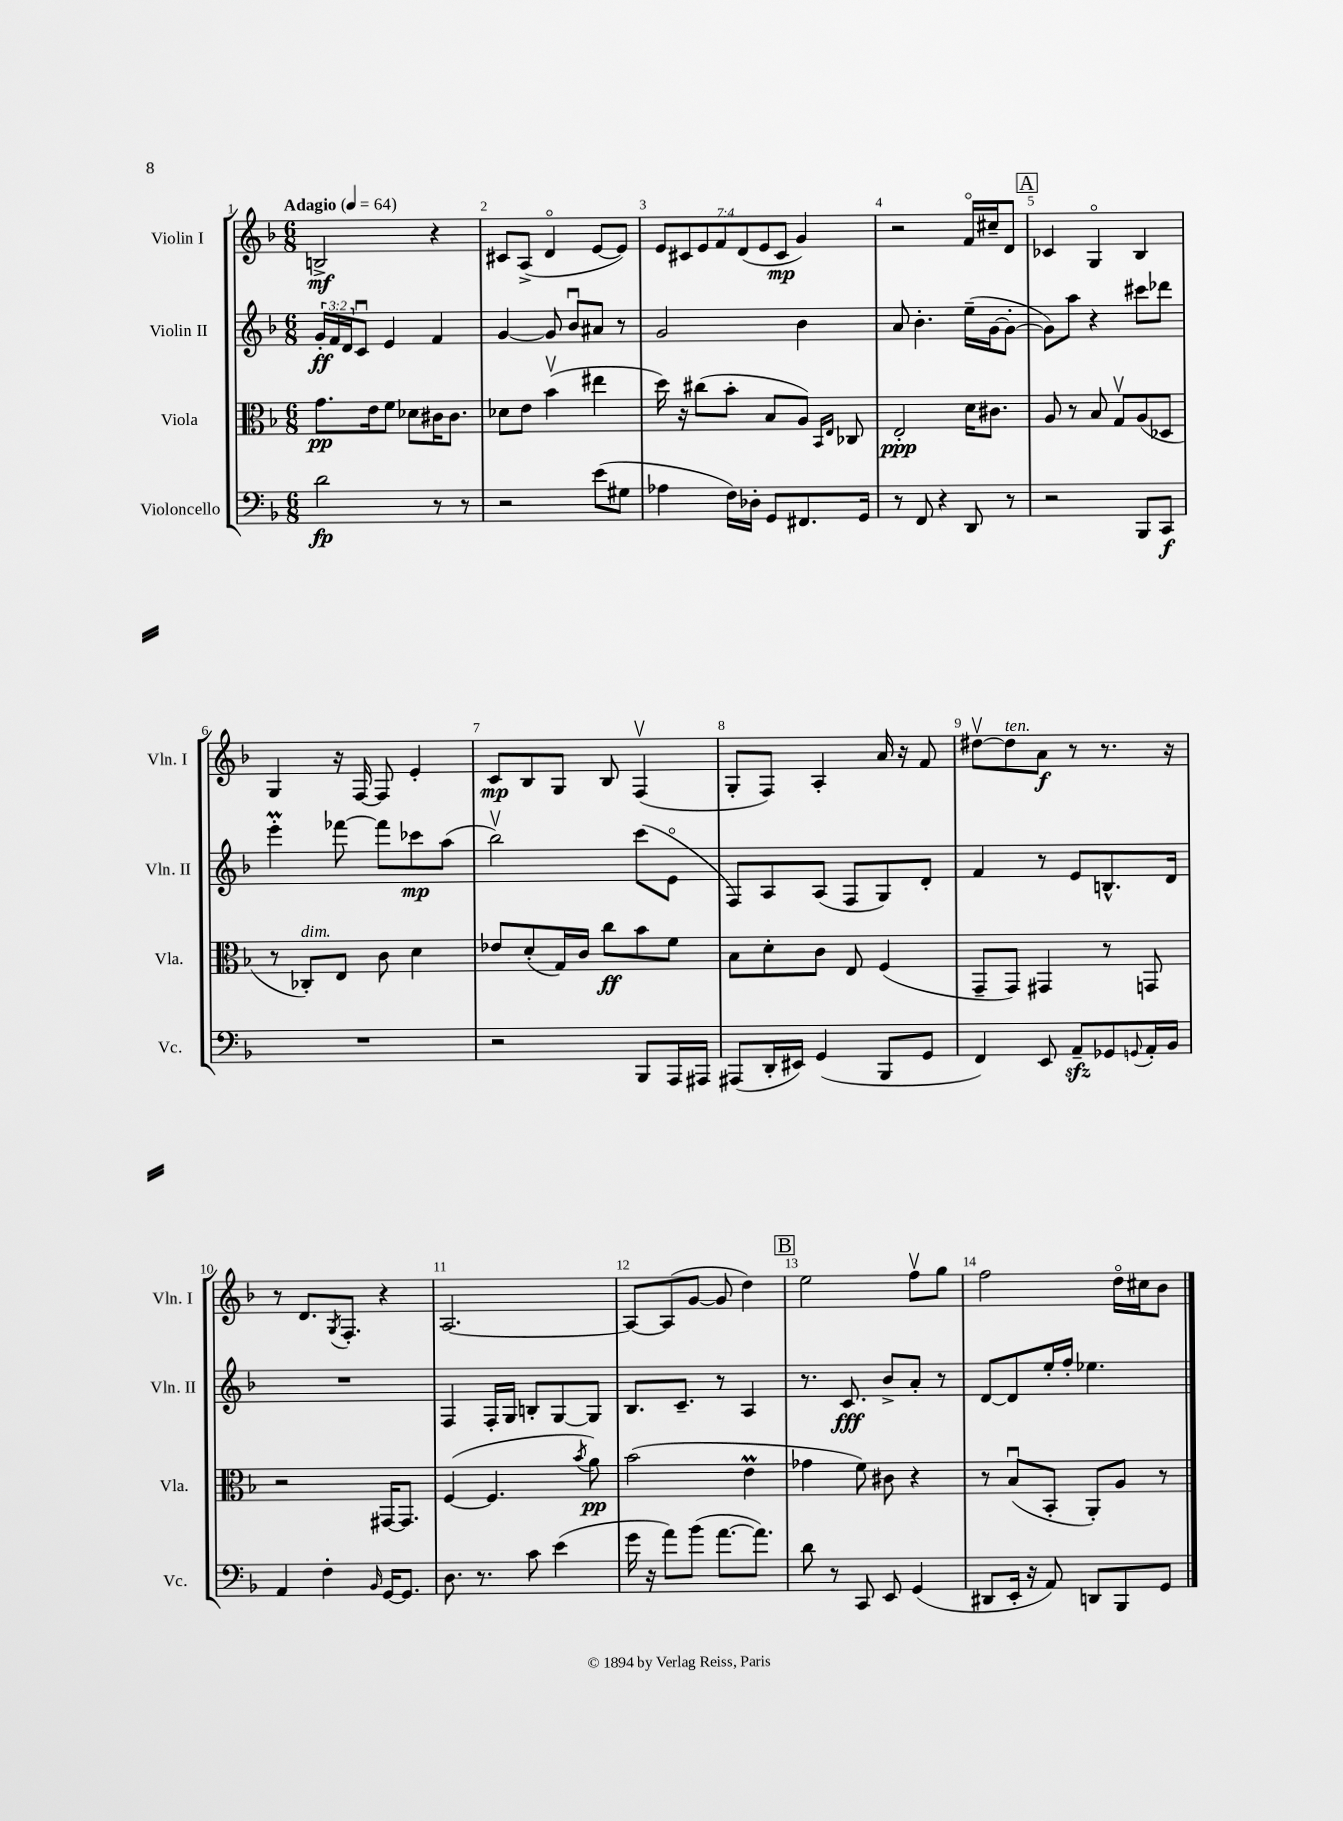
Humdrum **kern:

**kern	**kern	**kern	**kern
*staff4	*staff3	*staff2	*staff1
*clefF4	*clefC3	*clefG2	*clefG2
*k[b-]	*k[b-]	*k[b-]	*k[b-]
*M6/8	*M6/8	*M6/8	*M6/8
*MM64	*MM64	*MM64	*MM64
2d	8.g	24g'	2B^
.	.	24f	.
.	.	24d	.
.	.	8cu	.
.	16e	.	.
.	8f	4e	.
.	8d-	.	.
8r	16c#	4f	4r
.	8.c#	.	.
8r	.	.	.
=	=	=	=
2r	8d-	[4g	8c#
.	8e	.	(8A^
.	(4b-v	8g]	4do
.	.	8b-u	.
(8e	4ee#	8a#	[8e
8G#	.	8r	8e])
=	=	=	=
4A-	16dd)	2g	14e
.	16r	.	.
.	.	.	14c#
.	(8cc#	.	.
.	.	.	14e
.	.	.	14f
16F)	8b-'	.	.
.	.	.	(14d
16D-'	.	.	.
.	.	.	14e
8GG	8B-	.	.
.	.	.	14c#
8.FF#	8A)	4b-	4g)
.	16qqBB-	.	.
.	16qqE	.	.
.	8C-	.	.
16GG	.	.	.
=	=	=	=
8r	2E'	8a	2r
8FF	.	4.b-'	.
4r	.	.	.
8DD	16d	(16ee~	16fo
.	8.c#	[16g	16cc#~
8r	.	8g'_	8d
=	=	=	=
2r	8A	8g])	4c-
.	8r	8aa	.
.	8B-	4r	4Go
.	8Gv	.	.
8BBB-	(8A	8ccc#	4B-
8CC	8D-	8ddd-	.
=	=	=	=
2.r	8r	4eee'	4G
.	8C-')	.	.
.	8E	[8fff-	16r
.	.	.	[16F
.	8c	8fff-]	8F]
.	4d	8ccc-	4e'
.	.	(8aa	.
=	=	=	=
2r	8e-	2bb-v)	8c
.	(8d'	.	8B-
.	16G)	.	8G
.	16c	.	.
.	8cc	.	8B-
8BBB-	8b-	(8ccc	(4Fv
16AAA	8f	8eo	.
16AAA#	.	.	.
=	=	=	=
(8AAA#	8B-	8F)	8G'
16DD'	8d'	8A	8F)
16EE#)	.	.	.
(4GG	8c	(8A	4A'
.	8E	8F	.
8BBB-	(4F	8G)	16a
.	.	.	16r
8GG	.	8d'	8f
=	=	=	=
4FF)	8GG~	4f	[8dd#v
.	8GG)	.	8dd#]
8EE	4GG#	8r	8a
8AA~	.	8e	8r
8GG-	8r	8.B^^	8.r
8qqGG	.	.	.
16AA'	8GG	.	.
16BB-	.	16d	16r
=	=	=	=
4AA	2r	2.r	8r
.	.	.	8.d
4F'	.	.	.
.	.	.	8qG
.	.	.	8.F'
16qqBB-	.	.	.
[16GG	[16GG#	.	4r
8.GG]	8.GG#]	.	.
=	=	=	=
8.D	([4F	4F	[2.A
8.r	.	.	.
.	4.F]	16F'	.
.	.	16G	.
8c	.	8B'	.
(4e	.	[8G	.
.	8qb-	.	.
.	8a)	8G]	.
=	=	=	=
16g	(2b-	8.B-	8A_
16r	.	.	.
8a)	.	.	(8A]
.	.	8.c~	.
(8b-	.	.	[8g
[8.a	.	8r	8g]
.	4e	4A	4dd)
8.a])	.	.	.
=	=	=	=
8d	4g-	8.r	2ee
8r	.	.	.
.	.	8.c	.
8CC	8f)	.	.
8EE	8c#	8b-^	.
(4GG	4r	8a'	8ffv
.	.	8r	8gg
=	=	=	=
8DD#	8r	[8d	2ff
16EE'	(8B-u	8d]	.
16r	.	.	.
8AA)	8BB-'	16ee'	.
.	.	16ff'	.
8DD	8AA')	4.ee-	.
8BBB-	8A	.	16ddo
.	.	.	16cc#
8GG	8r	.	8b-
==	==	==	==
*-	*-	*-	*-
